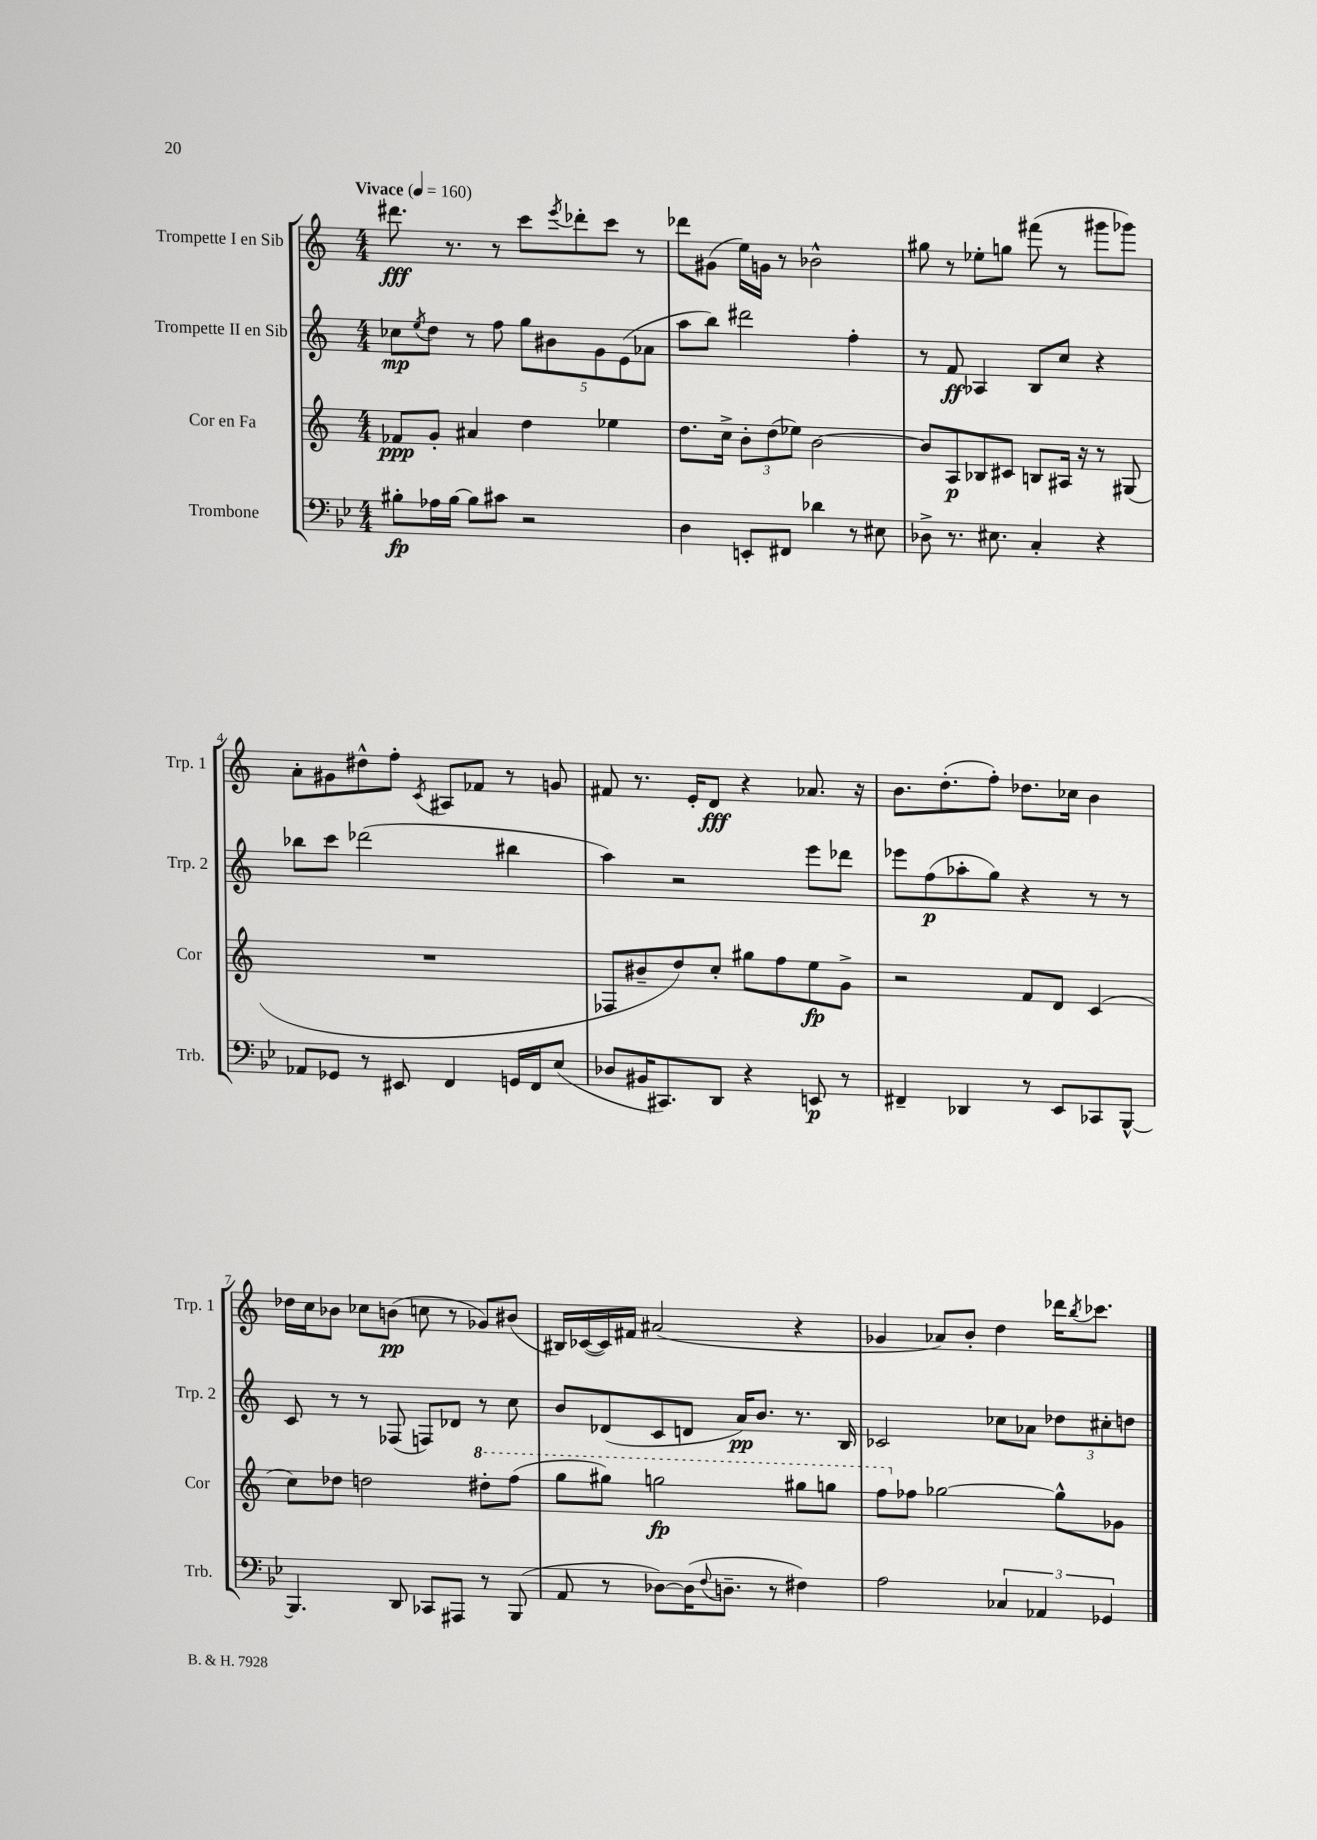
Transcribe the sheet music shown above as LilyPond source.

<<
\new StaffGroup <<
\new Staff = "s0" \with { instrumentName = "Trompette I en Sib" shortInstrumentName = "Trp. 1" } {
    \clef treble \key c \major \numericTimeSignature \time 4/4 \tempo "Vivace" 4 = 160
    dis'''8.\fff r8. r8 c'''8 \acciaccatura { e'''8 } des'''8-. c'''8 r8 |
    des'''8 gis'8( e''16) g'16 r8 bes'2-^ |
    gis''8 r8 ees''8-. g''8 fis'''8( r8 gis'''8 ges'''8) |
    a'8-. gis'8 dis''8-^ f''8-. \acciaccatura { c'8 } ais8 fes'8 r8 g'8 |
    fis'8 r8. e'16-. d'8\fff r4 aes'8. r16 |
    b'8. d''8.-.( f''8-.) des''8. ces''16 b'4 |
    des''16 c''16 bes'8 ces''8 b'8\pp( c''8 r8 ges'8) bis'8( |
    bis16) ces'16~( ces'16) fis'16 ais'2( r4 |
    ges'4 aes'8) b'8-. d''4 des'''16 \acciaccatura { b''8 } ces'''8. \bar "|." |
}
\new Staff = "s1" \with { instrumentName = "Trompette II en Sib" shortInstrumentName = "Trp. 2" } {
    \clef treble \key c \major \numericTimeSignature \time 4/4
    ces''8\mp \acciaccatura { e''8 } d''8 r8 f''8 \tuplet 5/4 { g''8 bis'8 g'8 e'8( aes'8 } |
    a''8 b''8) dis'''2 f''4-. |
    r8 f'8\ff aes4 b8 c''8 r4 |
    bes''8 c'''8 des'''2( bis''4 |
    a''4) r2 e'''8 des'''8 |
    ees'''8 f''8\p( aes''8-. g''8) r4 r8 r8 |
    c'8 r8 r8 fes8( f8) des'8 r8 c''8 |
    b'8 des'8( c'8 d'8 a'16\pp) b'8. r8. b16 |
    ces'2 ces''8 aes'8 \tuplet 3/2 { des''8 cis''8-. d''8 } \bar "|." |
}
\new Staff = "s2" \with { instrumentName = "Cor en Fa" shortInstrumentName = "Cor" } {
    \clef treble \key c \major \numericTimeSignature \time 4/4
    fes'8\ppp g'8-. ais'4 d''4 ees''4 |
    d''8. c''16-> \tuplet 3/2 { b'8-. d''8( ees''8) } b'2~ |
    b'8 a8\p bes8 cis'8 b8 ais16 r16 r8 gis8( |
    R1 |
    fes8 bis'8-- d''8) c''8-. gis''8 f''8 e''8\fp g'8-> |
    r2 f'8 d'8 c'4( |
    c''8) des''8 d''2 \ottava #1 dis'''8-. f'''8( |
    g'''8 gis'''8) g'''2\fp gis'''8 g'''8 |
    f'''8 \ottava #0 fes''8 ges''2~ ges''8-^ ges'8 \bar "|." |
}
\new Staff = "s3" \with { instrumentName = "Trombone" shortInstrumentName = "Trb." } {
    \clef bass \key bes \major \numericTimeSignature \time 4/4
    bis8-.\fp aes16 bis16~ bis8 cis'8 r2 |
    d4 e,8-. fis,8 des'4 r8 eis8 |
    des8-> r8. eis8. c4-. r4 |
    aes,8 ges,8 r8 eis,8 f,4 g,16 f,16 ees8( |
    des8 bis,16 cis,8.) d,8 r4 e,8\p r8 |
    fis,4-- des,4 r8 ees,8 ces,8 bes,,8~-^ |
    bes,,4. d,8 ces,8 ais,,8 r8 bes,,8( |
    a,8 r8 des8~) des16( \appoggiatura { f8 } d8.-- r8 fis4) |
    a2 \tuplet 3/2 { ces4 aes,4 ges,4 } \bar "|." |
}
>>
>>
